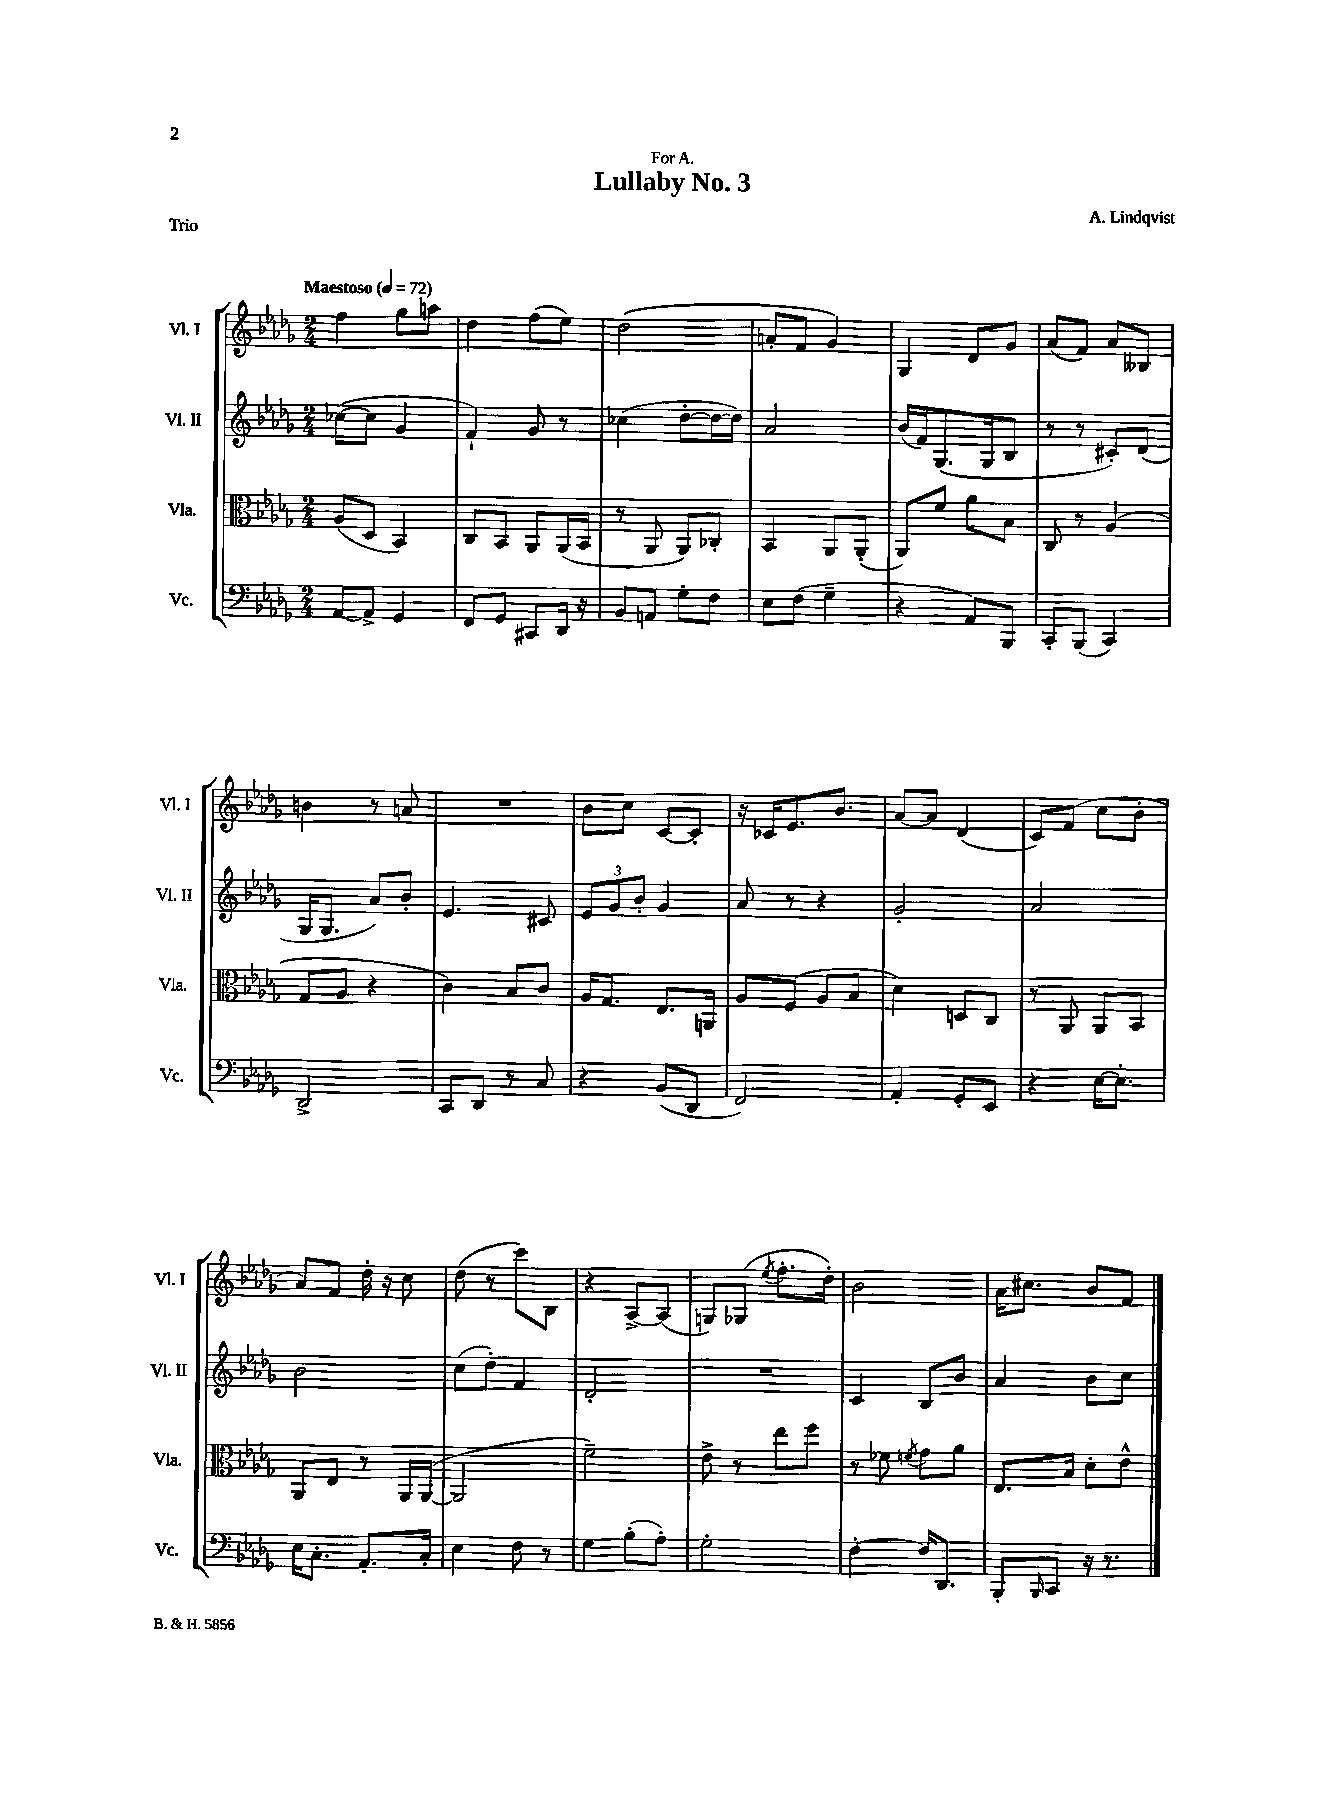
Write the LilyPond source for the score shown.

\header { title = "Lullaby No. 3" composer = "A. Lindqvist" dedication = "For A." piece = "Trio" }
<<
\new StaffGroup <<
\new Staff = "s0" \with { instrumentName = "Vl. I" shortInstrumentName = "Vl. I" } {
    \clef treble \key des \major \numericTimeSignature \time 2/4 \tempo "Maestoso" 4 = 72
    f''4 ges''8 a''8 |
    des''4 f''8( ees''8) |
    des''2( |
    a'8-. f'8 ges'4) |
    ges4 des'8 ges'8 |
    aes'8( f'8) aes'8 beses8 |
    b'4 r8 a'8 |
    R2 |
    bes'8 c''8 c'8~ c'8-. |
    r16 ces'16 ees'8. bes'8. |
    aes'8~ aes'8 des'4( |
    c'8) f'8( c''8 bes'8-. |
    aes'8) f'8 des''16-. r16 c''8 |
    des''8( r8 c'''8) bes8 |
    r4 aes8~-> aes8( |
    g8) ges8( \acciaccatura { ees''8 } f''8.-. des''16-.) |
    bes'2 |
    aes'16 cis''8. bes'8 f'8 \bar "|." |
}
\new Staff = "s1" \with { instrumentName = "Vl. II" shortInstrumentName = "Vl. II" } {
    \clef treble \key des \major \numericTimeSignature \time 2/4
    ces''8~( ces''8 ges'4 |
    f'4-!) ges'8 r8 |
    ces''4( des''8~-. des''16~ des''16) |
    aes'2 |
    bes'16( f'16) ges8.( ges16 bes8 |
    r8 r8 cis'8-.) des'8( |
    ges16 ges8. aes'8) bes'8-. |
    ees'4. cis'8 |
    \tuplet 3/2 { ees'8 ges'8 bes'8-. } ges'4 |
    aes'8 r8 r4 |
    ges'2-. |
    aes'2 |
    bes'2 |
    c''8( des''8-.) f'4 |
    des'2-. |
    R2 |
    c'4 bes8 bes'8 |
    aes'4 bes'8 c''8 \bar "|." |
}
\new Staff = "s2" \with { instrumentName = "Vla." shortInstrumentName = "Vla." } {
    \clef alto \key des \major \numericTimeSignature \time 2/4
    aes8( des8 bes,4) |
    c8 bes,8 aes,8 aes,16( bes,16 |
    r8 aes,8 aes,8) ces8-. |
    bes,4 aes,8 aes,8-.( |
    aes,8) f'8 aes'8 bes8 |
    c8 r8 aes4( |
    ges8 aes8 r4 |
    c'4) bes8 c'8 |
    aes16 ges8. ees8. a,16 |
    aes8 f8( aes8 bes8 |
    des'4) d8 c8 |
    r8 aes,8 aes,8 bes,8 |
    aes,8 ees8 r8 aes,16 aes,16~( |
    aes,2 |
    f'2--) |
    ees'8-> r8 ees''8 f''8 |
    r8 fes'8 \acciaccatura { f'8 } ges'8 aes'8 |
    ees8. bes16 des'8-. ees'8-^ \bar "|." |
}
\new Staff = "s3" \with { instrumentName = "Vc." shortInstrumentName = "Vc." } {
    \clef bass \key des \major \numericTimeSignature \time 2/4
    aes,8~ aes,8-> ges,4 |
    f,8 ges,8 cis,8 des,16 r16 |
    bes,8 a,8 ges8-. f8 |
    ees8 f8( ges4-- |
    r4 aes,8) bes,,8 |
    c,8-. bes,,8( c,4) |
    des,2-> |
    c,8 des,8 r8 c8 |
    r4 bes,8( des,8 |
    f,2) |
    aes,4-. ges,8-. ees,8 |
    r4 ees16~ ees8.-. |
    ees16 c8.-. aes,8.-. c16-. |
    ees4 f8 r8 |
    ges4 bes8-.( aes8-.) |
    ges2-. |
    f4~-. f16 des,8. |
    bes,,8-. \grace { bes,,16 } c,8 r16 r8. \bar "|." |
}
>>
>>
\layout { \context { \Score \remove "Bar_number_engraver" } }
